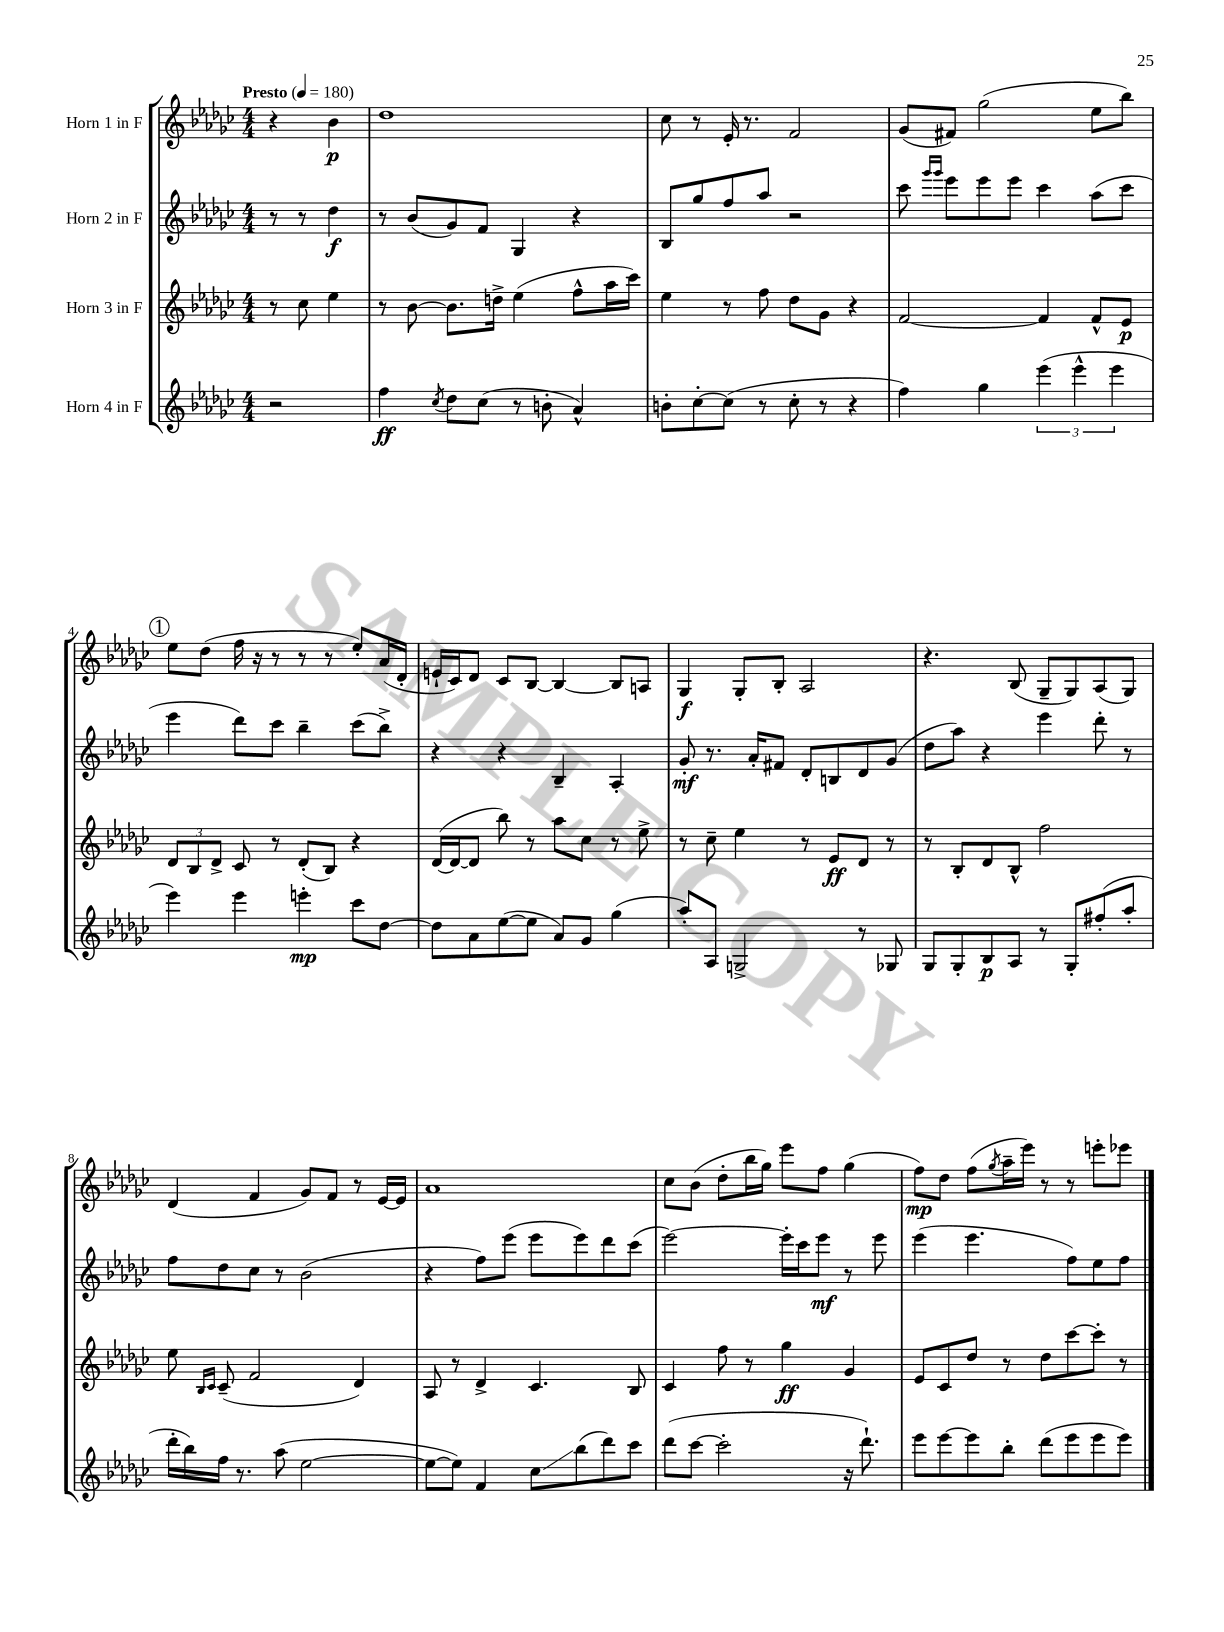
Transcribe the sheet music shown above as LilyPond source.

<<
\new StaffGroup <<
\new Staff = "s0" \with { instrumentName = "Horn 1 in F" } {
    \clef treble \key ges \major \numericTimeSignature \time 4/4 \partial 2 \tempo "Presto" 4 = 180
    r4 bes'4\p |
    des''1 |
    ces''8 r8 ees'16-. r8. f'2 |
    ges'8( fis'8) ges''2( ees''8 bes''8) |
    \mark \markup { \circle "1" } ees''8 des''8( f''16 r16 r8 r8 r8 ees''8-.) aes'16( des'16-. |
    e'16-! ces'16) des'8 ces'8 bes8~ bes4~ bes8 a8 |
    ges4\f ges8-. bes8-. aes2 |
    r4. bes8( ges8-- ges8) aes8( ges8) |
    des'4( f'4 ges'8) f'8 r8 ees'16~ ees'16 |
    aes'1 |
    ces''8 bes'8( des''8-. bes''16 ges''16) ees'''8 f''8 ges''4( |
    f''8\mp) des''8 f''8( \acciaccatura { ges''8 } aes''16-- ees'''16) r8 r8 e'''8-. ees'''8 \bar "|." |
}
\new Staff = "s1" \with { instrumentName = "Horn 2 in F" } {
    \clef treble \key ges \major \numericTimeSignature \time 4/4 \partial 2
    r8 r8 des''4\f |
    r8 bes'8( ges'8) f'8 ges4 r4 |
    bes8 ges''8 f''8 aes''8 r2 |
    ces'''8 \grace { ges'''16 ges'''16 } ees'''8 ees'''8 ees'''8 ces'''4 aes''8( ces'''8 |
    \mark \markup { \circle "1" } ees'''4 des'''8) ces'''8 bes''4-- ces'''8( bes''8->) |
    r4 r4 bes4-- aes4-. |
    ges'8-.\mf r8. aes'16-. fis'8 des'8-. b8 des'8 ges'8( |
    des''8 aes''8) r4 ees'''4 des'''8-. r8 |
    f''8 des''8 ces''8 r8 bes'2( |
    r4 f''8) ees'''8( ees'''8 ees'''8) des'''8 ces'''8( |
    ees'''2~) ees'''16-. ces'''16 ees'''8\mf r8 ees'''8 |
    ees'''4( ees'''4. f''8) ees''8 f''8 \bar "|." |
}
\new Staff = "s2" \with { instrumentName = "Horn 3 in F" } {
    \clef treble \key ges \major \numericTimeSignature \time 4/4 \partial 2
    r8 ces''8 ees''4 |
    r8 bes'8~ bes'8. d''16-> ees''4( f''8-^ aes''16 ces'''16) |
    ees''4 r8 f''8 des''8 ges'8 r4 |
    f'2~ f'4 f'8-^ ees'8\p |
    \mark \markup { \circle "1" } \tuplet 3/2 { des'8 bes8 des'8-> } ces'8 r8 des'8-.( bes8) r4 |
    des'16~( des'16~ des'8 bes''8) r8 aes''8 ces''8 r8 ees''8-> |
    r8 ces''8-- ees''4 r8 ees'8\ff des'8 r8 |
    r8 bes8-. des'8 bes8-^ f''2 |
    ees''8 \grace { bes16 ces'16 } ces'8--( f'2 des'4) |
    aes8 r8 des'4-> ces'4. bes8 |
    ces'4 f''8 r8 ges''4\ff ges'4 |
    ees'8 ces'8 des''8 r8 des''8 ces'''8~ ces'''8-. r8 \bar "|." |
}
\new Staff = "s3" \with { instrumentName = "Horn 4 in F" } {
    \clef treble \key ges \major \numericTimeSignature \time 4/4 \partial 2
    r2 |
    f''4\ff \acciaccatura { ces''8 } des''8 ces''8( r8 b'8-. aes'4-^) |
    b'8-. ces''8~-. ces''8( r8 ces''8-. r8 r4 |
    f''4) ges''4 \tuplet 3/2 { ees'''4( ees'''4-^ ees'''4 } |
    \mark \markup { \circle "1" } ees'''4) ees'''4 e'''4-.\mp ces'''8 des''8~ |
    des''8 aes'8 ees''8~( ees''8 aes'8) ges'8 ges''4( |
    aes''8-.) aes8 g2-> r8 ges8 |
    ges8 ges8-. bes8\p aes8 r8 ges8-. fis''8-.( aes''8-. |
    des'''16-. bes''16) f''16 r8. aes''8( ees''2~ |
    ees''8~ ees''8) f'4 ces''8\glissando bes''8( des'''8) ces'''8 |
    des'''8( ces'''8~ ces'''2-. r16 des'''8.-!) |
    ees'''8 ees'''8~ ees'''8 bes''8-. des'''8( ees'''8 ees'''8 ees'''8) \bar "|." |
}
>>
>>
